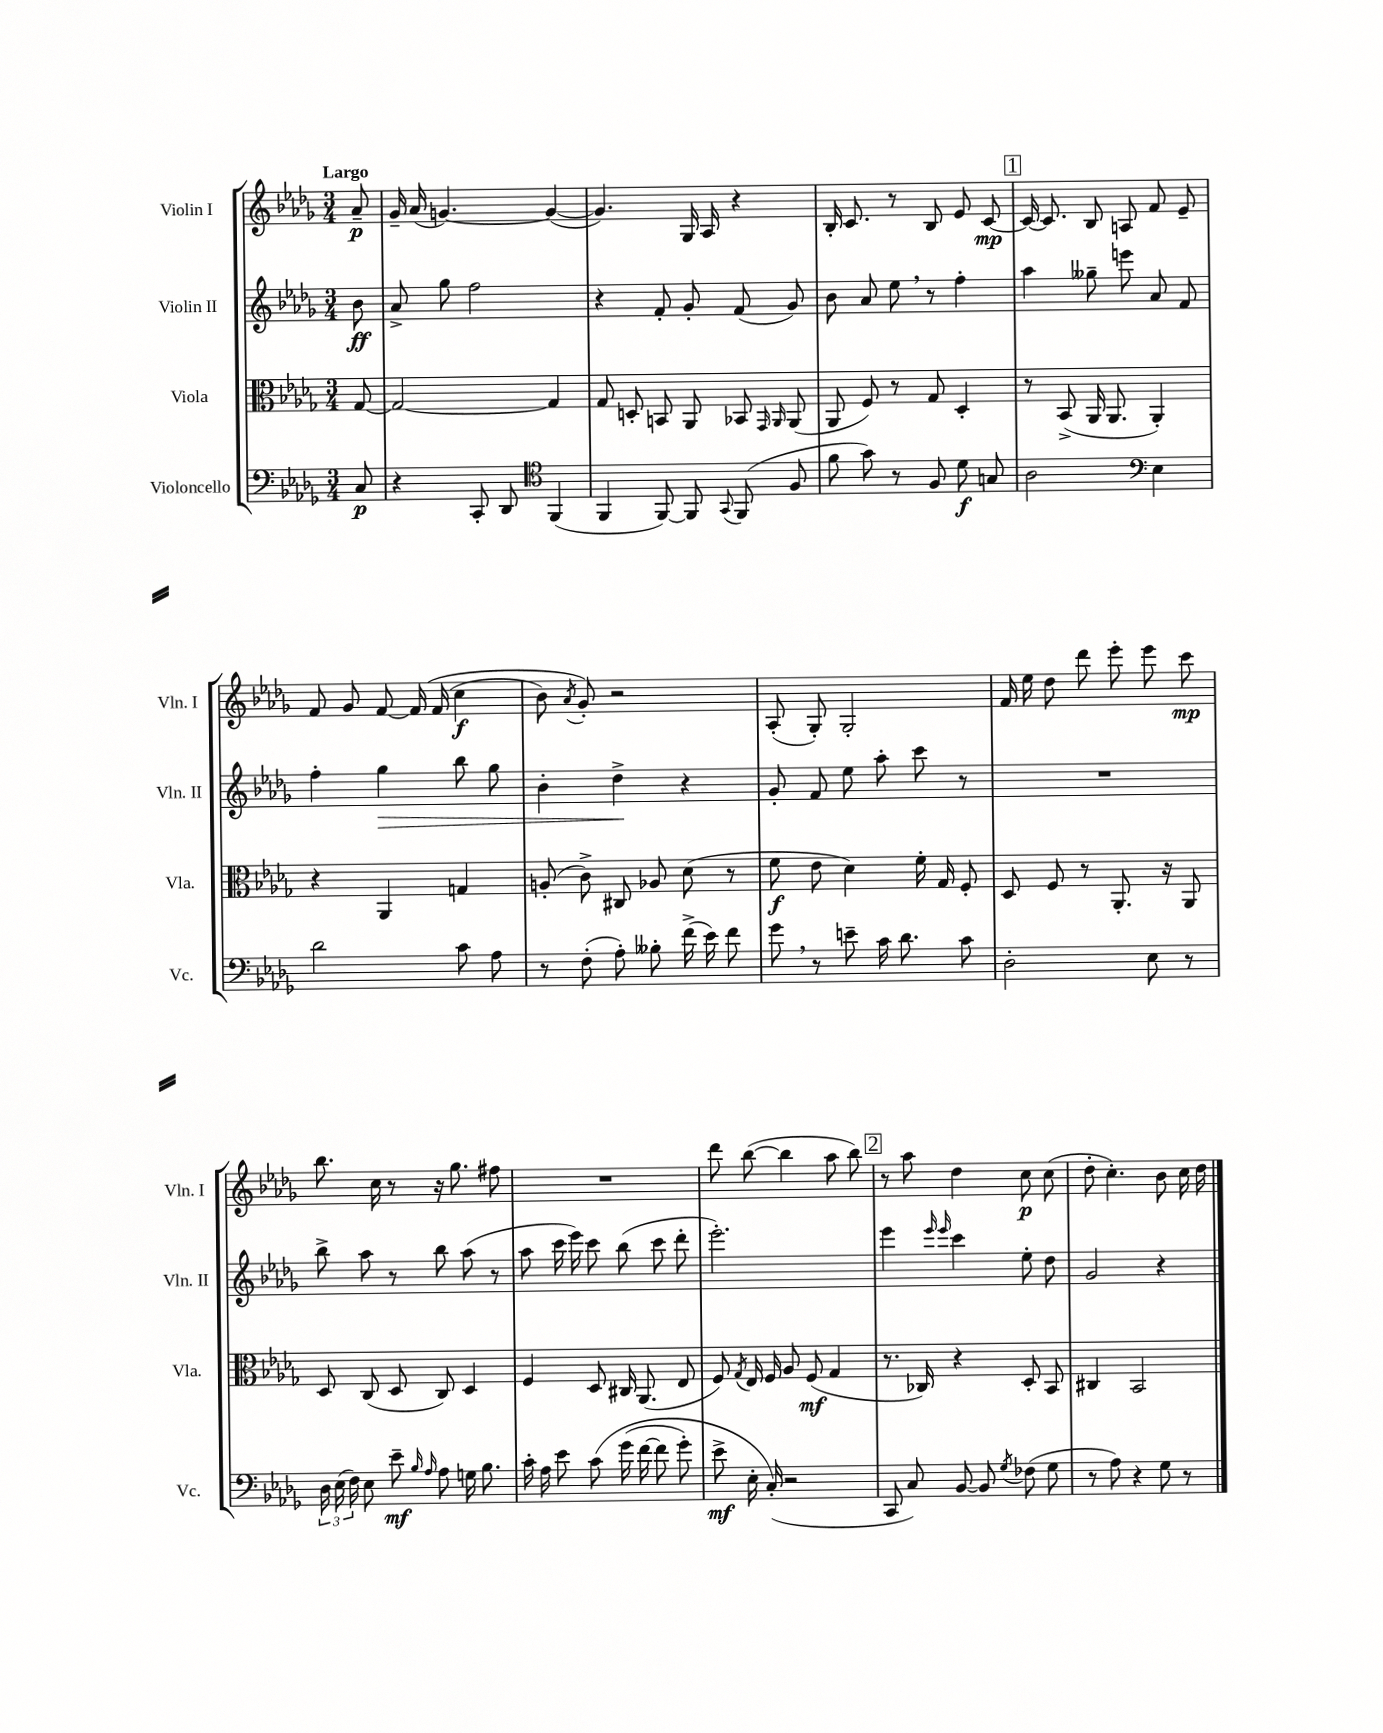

**kern	**dynam	**kern	**dynam	**kern	**dynam	**kern	**dynam
*part4	*part4	*part3	*part3	*part2	*part2	*part1	*part1
*staff4	*staff4	*staff3	*staff3	*staff2	*staff2	*staff1	*staff1
*I"Violoncello	*	*I"Viola	*	*I"Violin II	*	*I"Violin I	*
*I'Vc.	*	*I'Vla.	*	*I'Vln. II	*	*I'Vln. I	*
*clefF4	*	*clefC3	*	*clefG2	*	*clefG2	*
*k[b-e-a-d-g-]	*	*k[b-e-a-d-g-]	*	*k[b-e-a-d-g-]	*	*k[b-e-a-d-g-]	*
*M3/4	*	*M3/4	*	*M3/4	*	*M3/4	*
=	=	=	=	=	=	=	=
!	!	!	!	!	!	!LO:TX:a:B:t=Largo	!
8C/	p	[8G-/	.	8b-\	ff	8a-~/	p
=1	=1	=1	=1	=1	=1	=1	=1
4r	.	2G-/_	.	8a-^/	.	16g-~/	.
.	.	.	.	.	.	(16a-/	.
.	.	.	.	8gg-\	.	[4.gn/)	.
8CC'/	.	.	.	2ff\	.	.	.
8DD-/	.	.	.	.	.	.	.
*clefC4	*	*	*	*	*	*	*
(4FF/	.	4G-/]	.	.	.	(4g/_	.
=2	=2	=2	=2	=2	=2	=2	=2
4FF/	.	8G-/	.	4r	.	4.g/])	.
.	.	8Dn'/	.	.	.	.	.
[8FF/)	.	8BBn/	.	8f'/	.	.	.
8FF/]	.	8AA-/	.	8g-'/	.	16G-/	.
.	.	.	.	.	.	16A-/	.
8qqGG-/	.	.	.	.	.	.	.
(8FF/	.	8BB-X/	.	(8f/	.	4r	.
.	.	16qqGG-/	.	.	.	.	.
.	.	16qqAA-/	.	.	.	.	.
8F/	.	(8AA-/	.	8g-/)	.	.	.
=3	=3	=3	=3	=3	=3	=3	=3
8f\	.	8AA-/	.	8b-\	.	16B-'/	.
.	.	.	.	.	.	8.c/	.
8g-\)	.	8F/)	.	8a-/	.	.	.
8r	.	8r	.	8ee-,\	.	8r	.
8F/	.	8G-/	.	8r	.	8B-/	.
8d-\	f	4D-'/	.	4ff'\	.	8e-/	.
8Gn/	.	.	.	.	.	[8c/	mp
!!LO:REH:place=s1:t=1
=4	=4	=4	=4	=4	=4	=4	=4
2A-\	.	8r	.	4aa-\	.	16c/_	.
.	.	.	.	.	.	8.c/]	.
.	.	(8BB-^/	.	.	.	.	.
.	.	16AA-/	.	8gg--X~\	.	8B-/	.
.	.	8.AA-/	.	.	.	.	.
.	.	.	.	8eeen\	.	8An/	.
*clefF4	*	*	*	*	*	*	*
4E-\	.	4AA-'/)	.	8a-/	.	8f/	.
.	.	.	.	8f/	.	8e-~/	.
!!LO:LB:g=z
=5	=5	=5	=5	=5	=5	=5	=5
2d-\	.	4r	.	4ff'\	.	8f/	.
.	.	.	.	.	.	8g-/	.
!	!	!	!	!	!LO:HP:b	!	!
.	.	4AA-/	.	4gg-\	>	[8f/	.
.	.	.	.	.	.	(16f/]	.
.	.	.	.	.	.	(16f/	.
8c\	.	4Gn/	.	8bb-\	.	4cc\	f
8A-\	.	.	.	8gg-\	.	.	.
=6	=6	=6	=6	=6	=6	=6	=6
8r	.	(8An'/	.	4b-'\	.	8b-\)	.
.	.	.	.	.	.	8qa-/	.
(8F'\	.	8c^\)	.	.	.	8g-'/)	.
8A-'\)	.	8C#X/	.	4dd-^\	.	2r	.
8B--X'\	.	8A-X/	.	.	.	.	.
(16f^\	.	(8d-\	.	4r	]	.	.
16e-\)	.	.	.	.	.	.	.
8f\	.	8r	.	.	.	.	.
=7	=7	=7	=7	=7	=7	=7	=7
8g-,\	.	8f\	f	8g-'/	.	(8A-'/	.
8r	.	8e-\	.	8f/	.	8G-'/)	.
8en~\	.	4d-\)	.	8ee-\	.	2G-'/	.
16c\	.	.	.	8aa-'\	.	.	.
8.d-\	.	.	.	.	.	.	.
.	.	16f'\	.	8ccc\	.	.	.
.	.	16G-/	.	.	.	.	.
8c\	.	8F'/	.	8r	.	.	.
=8	=8	=8	=8	=8	=8	=8	=8
2D-'\	.	8D-/	.	2.r	.	16f/	.
.	.	.	.	.	.	16ee-\	.
.	.	8F/	.	.	.	8dd-\	.
.	.	8r	.	.	.	8ddd-\	.
.	.	8.AA-'/	.	.	.	8eee-'\	.
8E-\	.	.	.	.	.	8eee-\	.
.	.	16r	.	.	.	.	.
8r	.	8AA-/	.	.	.	8ccc\	mp
!!LO:LB:g=z
=9	=9	=9	=9	=9	=9	=9	=9
24D-\	.	8D-/	.	8bb-^\	.	8.bb-\	.
(24E-\	.	.	.	.	.	.	.
24F\)	.	.	.	.	.	.	.
8E-\	.	(8C/	.	8aa-\	.	.	.
.	.	.	.	.	.	16cc\	.
8e-~\	mf	8D-/	.	8r	.	8r	.
16qqB-/	.	.	.	.	.	.	.
16qqA-/	.	.	.	.	.	.	.
8A-\	.	8C/)	.	8bb-\	.	16r	.
.	.	.	.	.	.	8.gg-\	.
16Gn\	.	4D-/	.	(8aa-\	.	.	.
8.B-\	.	.	.	.	.	.	.
.	.	.	.	8r	.	8ff#X\	.
=10	=10	=10	=10	=10	=10	=10	=10
16c'\	.	4F/	.	8aa-\	.	2.r	.
16A-\	.	.	.	.	.	.	.
8e-\	.	.	.	16ccc\	.	.	.
.	.	.	.	16eee-\)	.	.	.
(8c\	.	8D-/	.	8ccc\	.	.	.
(16g-\	.	16C#X/	.	(8bb-\	.	.	.
[16f\	.	(8.AA-/	.	.	.	.	.
8f\]	.	.	.	8ccc\	.	.	.
8g-'\)	.	8E-/	.	8ddd-'\	.	.	.
=11	=11	=11	=11	=11	=11	=11	=11
8e-^\	mf	8F/)	.	2.eee-'\)	.	8ddd-\	.
.	.	8qG-/	.	.	.	.	.
16E-'\	.	16E-/	.	.	.	([8bb-\	.
(16C'/)	.	16F/	.	.	.	.	.
2r	.	8A-/	.	.	.	4bb-\]	.
.	.	(8F/	mf	.	.	.	.
.	.	4G-/	.	.	.	8aa-\	.
.	.	.	.	.	.	8bb-\)	.
!!LO:REH:place=s1:t=2
=12	=12	=12	=12	=12	=12	=12	=12
8CC/	.	8.r	.	4eee-\	.	8r	.
8C/)	.	.	.	.	.	8aa-\	.
.	.	16C-X/)	.	.	.	.	.
.	.	.	.	16qqeee-/	.	.	.
.	.	.	.	16qqeee-/	.	.	.
[8BB-/	.	4r	.	4ccc\	.	4dd-\	.
8BB-/]	.	.	.	.	.	.	.
8qG-/	.	.	.	.	.	.	.
(8F-X\	.	8D-'/	.	8ee-'\	.	8cc\	p
8G-\	.	8BB-/	.	8dd-\	.	(8cc\	.
=13	=13	=13	=13	=13	=13	=13	=13
8r	.	4C#X/	.	2g-/	.	8dd-'\	.
8A-\)	.	.	.	.	.	4.cc'\)	.
4r	.	2BB-/	.	.	.	.	.
8G-\	.	.	.	4r	.	8b-\	.
8r	.	.	.	.	.	16cc\	.
.	.	.	.	.	.	16dd-\	.
==	==	==	==	==	==	==	==
*-	*-	*-	*-	*-	*-	*-	*-
